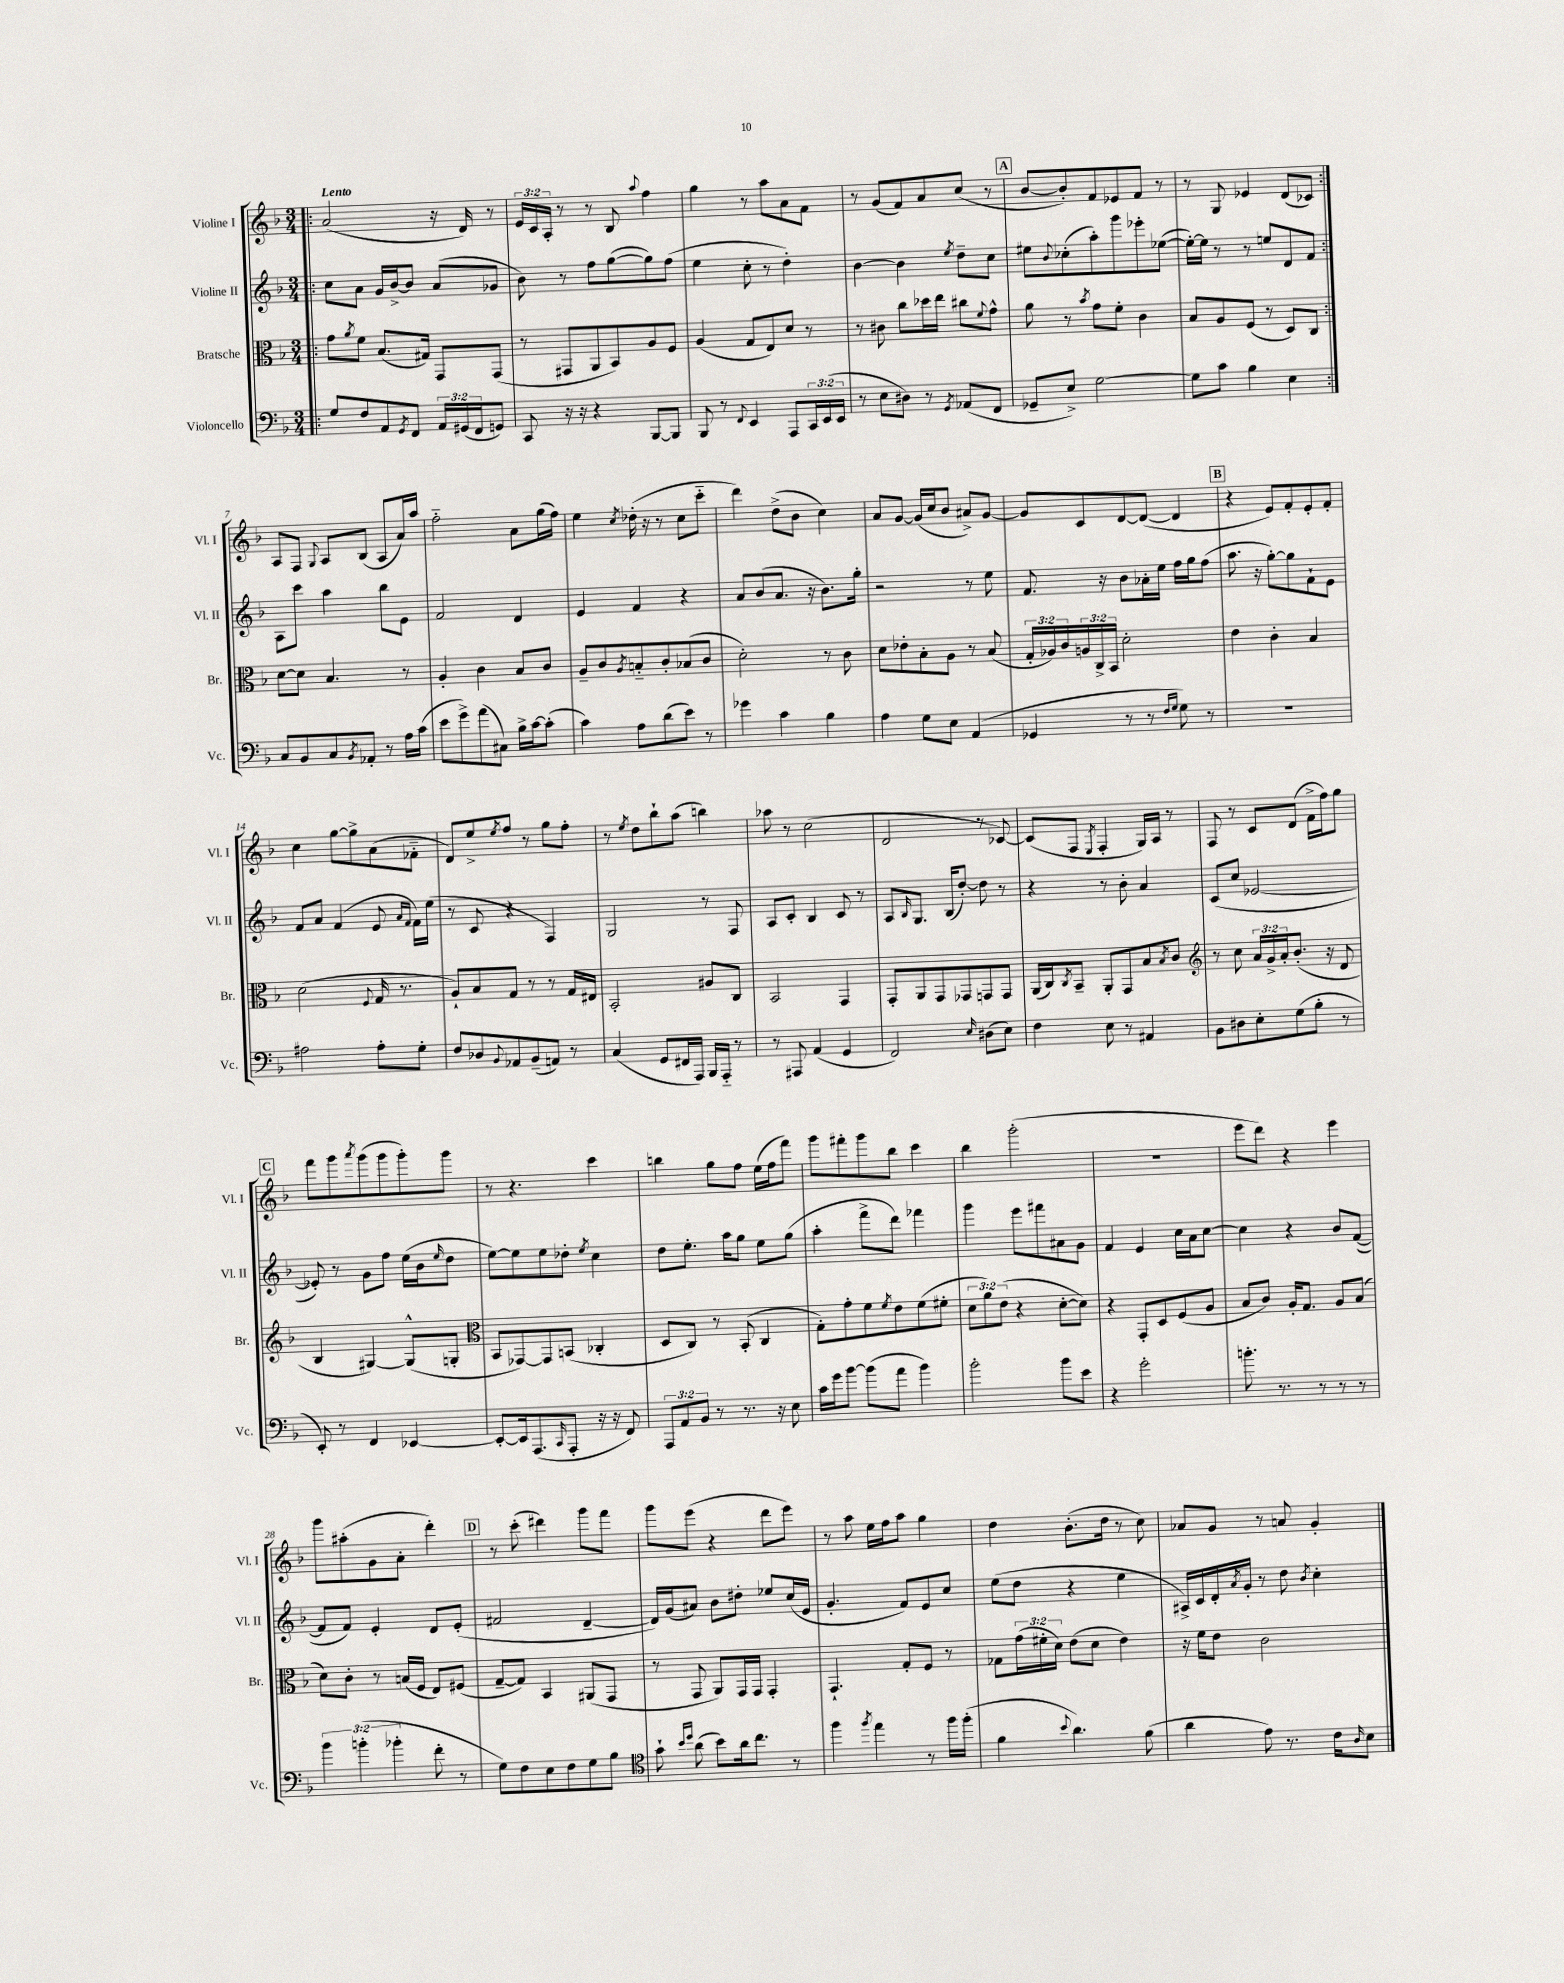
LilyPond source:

<<
\new StaffGroup <<
\new Staff = "s0" \with { instrumentName = "Violine I" shortInstrumentName = "Vl. I" } {
    \clef treble \key f \major \numericTimeSignature \time 3/4 \override Staff.TupletNumber.text = #tuplet-number::calc-fraction-text \tempo "Lento"
    \repeat volta 2 { \bar ".|:" a'2( r16 d'16) r8 |
    \tuplet 3/2 { e'16 c'16 a16-. } r8 r8 bes8 \appoggiatura { a''8 } f''4 |
    g''4 r8 a''8 a'8 f'8 |
    r8 g'8( f'8) a'8 c''8( r8 |
    \mark \markup { \box "A" } bes'8~ bes'8-.) f'8 ees'8 f'8 r8 |
    r8 g8 ees'4 d'8( ces'8) | }
    a8 f8 \appoggiatura { g8 } a8 bes8( a8 a'16) a''16 |
    f''2-_ a'8 g''16( f''16) |
    e''4 \acciaccatura { c''8 } des''16-.( r16 r8 c''8 c'''8-_ |
    d'''4) d''8->( bes'8 c''4) |
    a'8 g'8~ g'16( c''16 bes'8 ais'8->) g'8~ |
    g'8 c'8 d'8~ d'8~( d'4 |
    \mark \markup { \box "B" } r4 e'8) f'8-. e'8-. f'8-. |
    c''4 g''8~ g''8-> a'8( fes'8-_ |
    d'8) e''8-> \acciaccatura { e''8 } f''8 r8 g''8 f''8-. |
    r8 \acciaccatura { e''8 } d''8 bes''8-! a''8( b''4) |
    aes''8 r8 c''2( |
    d'2 r8 ces'8~) |
    ces'8( f8 \acciaccatura { e8 } f4-. g16) a16 r8 |
    f8 r8 c'8 d'8( f'16-> f''16) g''8 |
    \mark \markup { \box "C" } f'''8 g'''8 \acciaccatura { a'''8 } g'''8( g'''8 g'''8-.) g'''8 |
    r8 r4. c'''4 |
    b''4 g''8 f''8 e''16( f''16 f'''8) |
    g'''8 fis'''8-. g'''8 bes''8 c'''4 |
    bes''4 g'''2-.( |
    R2. |
    e'''8 d'''8) r4 e'''4 |
    g'''8 ais''8-.( g'8 a'8-. d'''4-.) |
    \mark \markup { \box "D" } r8 c'''8-.( dis'''4) g'''8 f'''8 |
    g'''8 e'''8( r4 d'''8 e'''8) |
    r8 a''8 e''16 f''16 a''8 g''4 |
    d''4 bes'8.-.( d''16 r8 c''8) |
    aes'8 g'8 r8 a'8 g'4-. \bar "|." |
}
\new Staff = "s1" \with { instrumentName = "Violine II" shortInstrumentName = "Vl. II" } {
    \clef treble \key f \major \numericTimeSignature \time 3/4
    \repeat volta 2 { \bar ".|:" c''8 a'8 g'16 bes'16~-> bes'8 a'8( ges'8 |
    bes'8) r8 f''8 g''8~( g''8) f''8( |
    e''4 c''8-. r8 d''4-.) |
    bes'4~ bes'4 \acciaccatura { e''8 } d''8-- c''8 |
    \mark \markup { \box "A" } eis''8 \appoggiatura { bes'8 } ces''8-.( a''8-.) g'''8 ees'''8-. ees''8~( |
    ees''16~-.) ees''16 r8 r8 e''8 d'8 f'8 | }
    a8 c'''8 a''4 bes''8 e'8 |
    f'2 d'4 |
    e'4 f'4 r4 |
    a'8 bes'8( a'8. r16 bes'8.) g''16-. |
    r2 r8 e''8 |
    f'8. r16 bes'8 aes'16-. e''16 f''16 g''16 f''8( |
    \mark \markup { \box "B" } a''8. r16 g''8~-.) g''8 f'8-! e'8 |
    f'8 a'8 f'4( e'8 \grace { a'16 f'16 } f'16) e''16( |
    r8 c'8 r4 f4) |
    g2 r8 f8 |
    a8 c'8-. bes4 c'8 r8 |
    a8 \grace { bes16 } g8. bes16( d''8~-.) d''8 r8 |
    r4 r8 bes'8-. a'4 |
    c'8( c''8 ees'2~ |
    \mark \markup { \box "C" } ees'8-.) r8 g'8 f''8 e''16( bes'16 \grace { e''16 } d''8 |
    e''8~) e''8 e''8 des''8-. \acciaccatura { e''8 } c''4 |
    d''8 e''8.-. a''16 g''8 e''8 g''8( |
    a''4-. f'''8-> d'''8) fes'''4 |
    g'''4 e'''8 fis'''8 ais'8 g'8 |
    f'4 e'4 c''16 a'16 c''8~ |
    c''4 r4 bes'8 f'8~( |
    f'8 f'8) e'4-. d'8 e'8-.( |
    \mark \markup { \box "D" } fis'2 d'4~-- |
    d'16) g'16( ais'8) bes'8 dis''8-. ees''8 c''16( e'16 |
    g'4.-. f'8) e'8 c''8 |
    e''8( d''8 r4 e''4 |
    ais16->) c'16 d'16-. \acciaccatura { a'8 } g'16-. r8 d''8 \acciaccatura { bes'8 } c''4-. \bar "|." |
}
\new Staff = "s2" \with { instrumentName = "Bratsche" shortInstrumentName = "Br." } {
    \clef alto \key f \major \numericTimeSignature \time 3/4 \override Staff.TupletNumber.text = #tuplet-number::calc-fraction-text
    \repeat volta 2 { \bar ".|:" g'8 \acciaccatura { a'8 } f'8 bes8.( gis16) g,8 g,8( |
    r8 gis,8 a,8 bes,8) a8 f8 |
    a4( g8 e8) d'8 r8 |
    r8 cis'8 c''8 des''16 e''16 cis''8 \appoggiatura { f'8 } g'8-^ |
    \mark \markup { \box "A" } a'8 r8 \acciaccatura { bes'8 } g'8 f'8-. c'4 |
    bes8 a8 f8( r8 d8) c8 | }
    d'8~ d'8 bes4. r8 |
    a4-. c'4 bes8 c'8 |
    a8-- c'8 \acciaccatura { a8 } b8-_ c'8-. bes8( c'8 |
    d'2-.) r8 c'8 |
    d'8 ees'8-. bes8-. a8 r8 bes8( |
    \tuplet 3/2 { g16-. aes16) c'16 } \tuplet 3/2 { a16 c16-> bes,16 } d'2-. |
    \mark \markup { \box "B" } e'4 c'4-. bes4 |
    d'2( \appoggiatura { f8 } g16 r8. |
    a8-!) bes8 g8 r8 r8 g16 eis16 |
    bes,2-. ais8 c8 |
    bes,2 g,4 |
    g,8-. a,8 g,8 ges,8 g,8 g,8 |
    a,16( c16) \acciaccatura { c8 } bes,8-- a,8-. g,8 bes8 \acciaccatura { bes8 } c'8 |
    \clef treble r8 c''8 \tuplet 3/2 { a'16 g'16-> a'16-. } bes'8.-.( r16 d'8 |
    \mark \markup { \box "C" } bes4 gis4~) gis8-^( g8-. |
    \clef alto bes,8 ges,8~) ges,8 b,8( ces4-. |
    d8 c8) r8 bes,8-.( c4 |
    g8-.) g'8-. f'8 \acciaccatura { f'8 } e'8 f'8( fis'8-. |
    \tuplet 3/2 { d'8 a'8) e'8( } r4 d'8~-. d'8) |
    r4 g,8-. d8 f8( a8 |
    bes8 c'8) a16-. g8. a8 bes8( |
    d'8) c'8-. r8 b16( f16 e8) fis8( |
    \mark \markup { \box "D" } g8~-- g8) bes,4 ais,8( g,8 |
    r8 g,8 a,8) g,16 g,16 g,4-. |
    g,4.-! g8-. f8 r8 |
    ges8 \tuplet 3/2 { g'16( fis'16-. d'16) } e'8( d'8 e'4) |
    r16 f'16 e'8 c'2 \bar "|." |
}
\new Staff = "s3" \with { instrumentName = "Violoncello" shortInstrumentName = "Vc." } {
    \clef bass \key f \major \numericTimeSignature \time 3/4 \override Staff.TupletNumber.text = #tuplet-number::calc-fraction-text
    \repeat volta 2 { \bar ".|:" g8 f8 a,8 \acciaccatura { g,8 } f,8 \tuplet 3/2 { a,16 gis,16( f,16 } g,8) |
    c,8 r16 r16 r4 bes,,8~ bes,,8 |
    bes,,8 r8 \appoggiatura { f,8 } e,4 a,,8 \tuplet 3/2 { c,16 e,16( e,16 } |
    r8 e8 dis8) r8 \acciaccatura { g,8 } aes,8( f,8 |
    \mark \markup { \box "A" } ges,8-- e8->) g2~ |
    g8 c'8 bes4 e4 | }
    c8 bes,8 c8 \acciaccatura { bes,8 } aes,8-. r8 a16 c'16( |
    e'8 g'8->) a'8( cis8) bes16-> c'16~ c'8-.( |
    c'4) a8 d'8( e'8) r8 |
    ges'4 c'4 bes4 |
    a4 g8 e8 a,4( |
    ges,4 r8 r8 \grace { f16 g16 } g8) r8 |
    \mark \markup { \box "B" } R2. |
    ais2 ais8-. g8-. |
    f8 des8 \appoggiatura { bes,8 } aes,8 bes,8--( a,8) r8 |
    c4( g,8 fis,16 a,,16) bes,,16 a,,16-_ r8 |
    r8 ais,,8 a,4( g,4 |
    f,2) \grace { e16 } dis8( e8) |
    f4 e8 r8 ais,4 |
    bes,8 dis8 e8-. g8( bes8-. r8 |
    \mark \markup { \box "C" } e,8-.) r8 f,4 ees,4~ |
    ees,8~-. ees,16 a,,8.( \grace { c,16 } a,,8-. r16 r16 f,8) |
    \tuplet 3/2 { a,,8 a,8 bes,8 } r8 r8. r16 e8 |
    c'16 g'16 bes'8~ bes'8( a'8 bes'4) |
    bes'2-. bes'8 e'8 |
    r4 g'2-. |
    b'8.-. r8. r8 r8 r8 |
    \tuplet 3/2 { bes'4 b'4-.( bes'4-. } f'8-. r8 |
    \mark \markup { \box "D" } g8) f8 e8 f8 g8 bes8 |
    \clef tenor g'8-! \grace { bes'16 d''16 } a'8( bes'8) a'16 c''8. r8 |
    f''4 \acciaccatura { f''8 } e''4 r8 f''16 f''16-.( |
    f'4 \appoggiatura { bes'8 } a'4.) f'8( |
    a'4 e'8) r8. c'16 \grace { a16 } bes8 \bar "|." |
}
>>
>>
